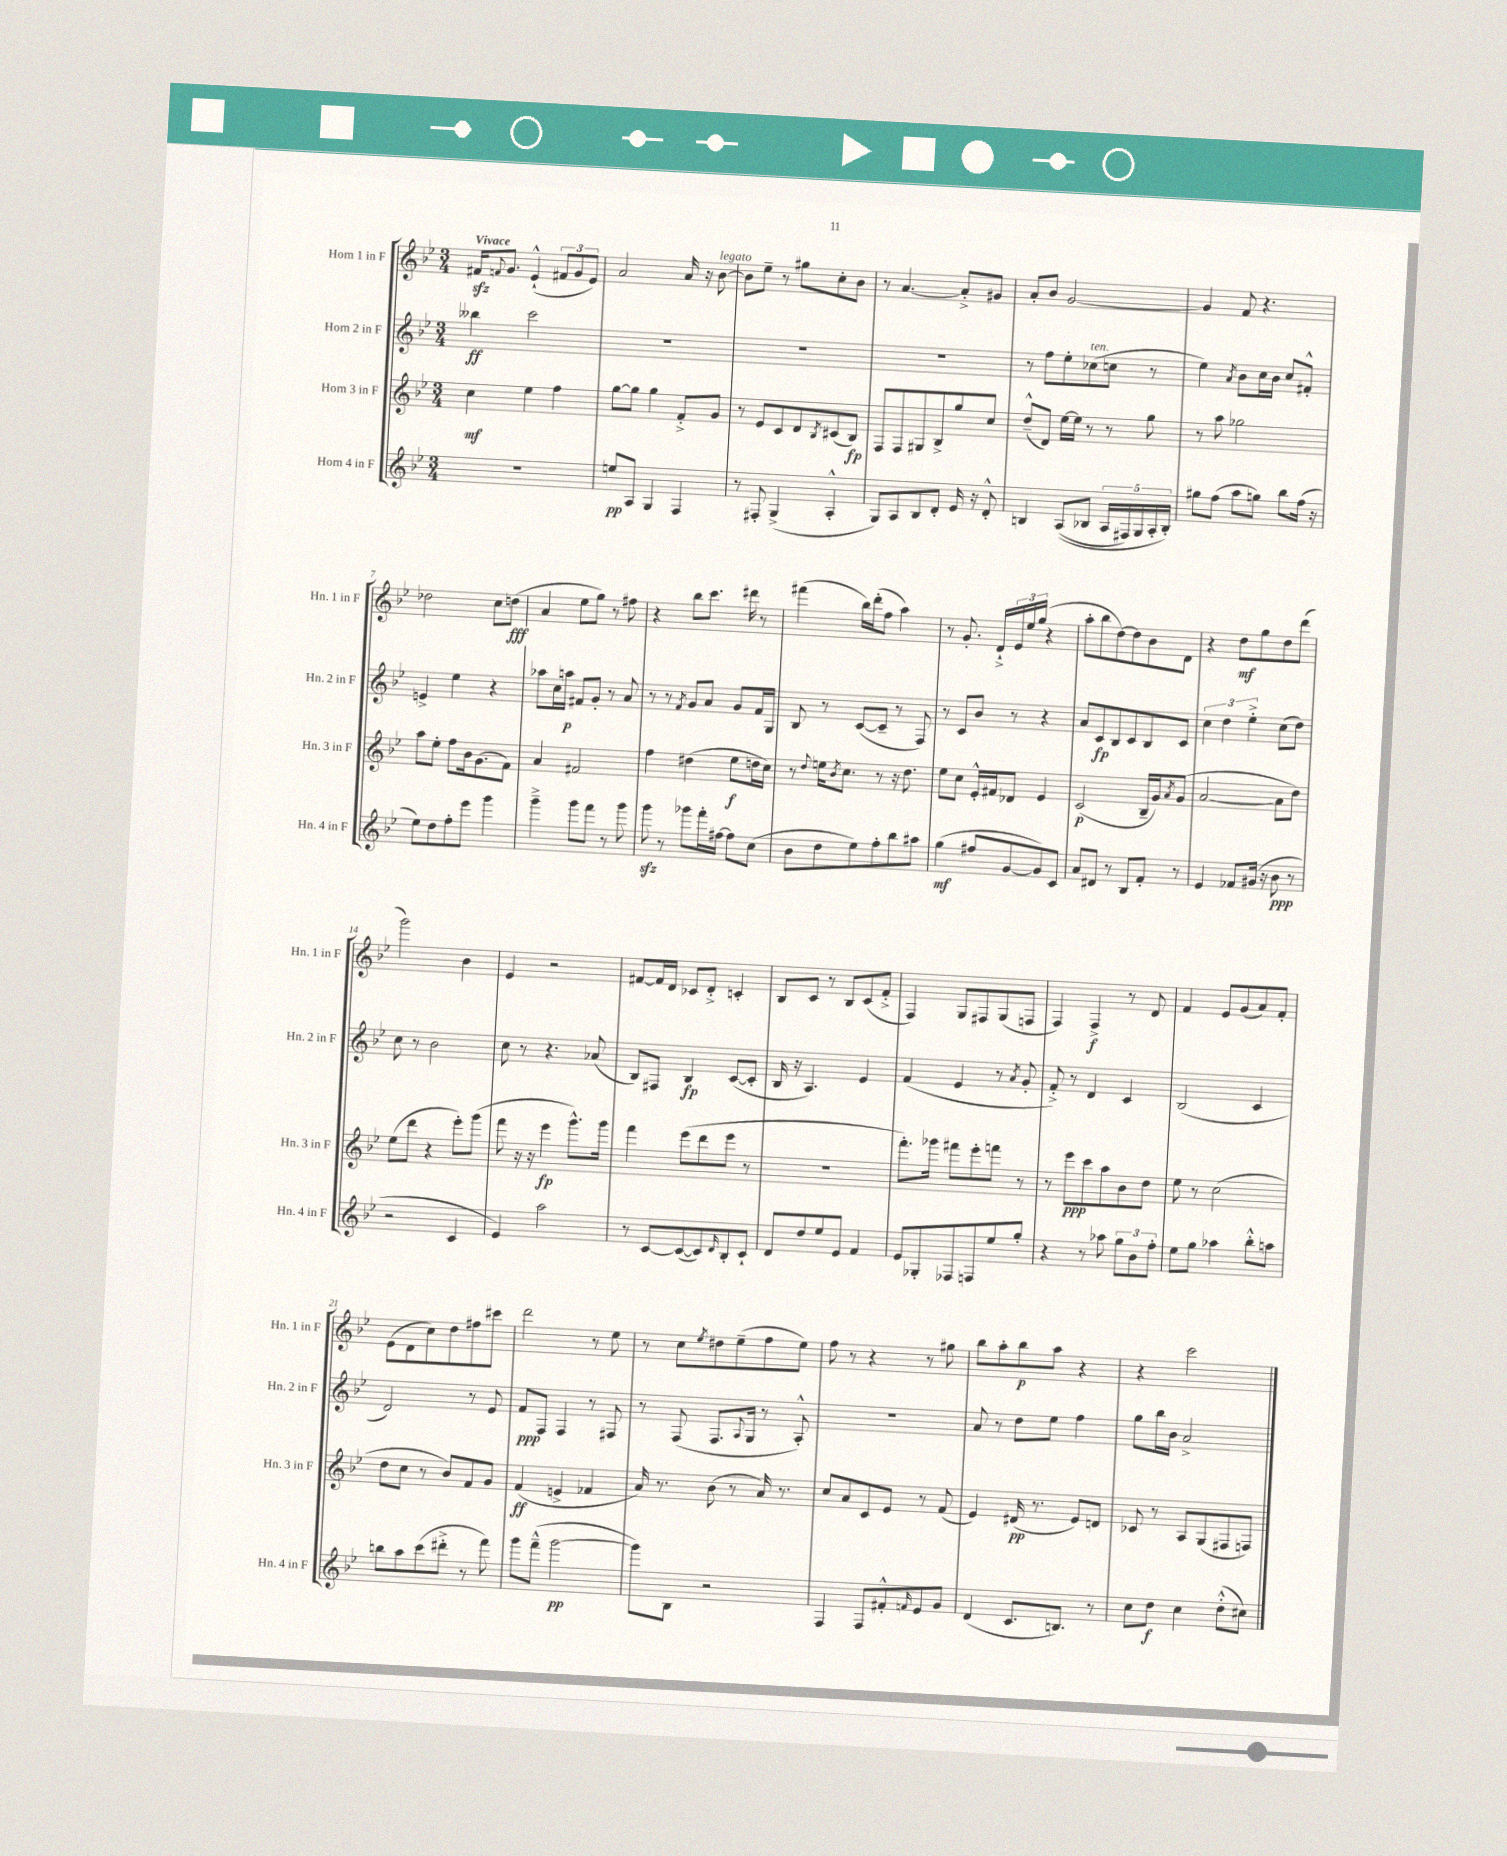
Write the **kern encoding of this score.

**kern	**dynam	**kern	**dynam	**kern	**dynam	**kern	**dynam
*part4	*part4	*part3	*part3	*part2	*part2	*part1	*part1
*staff4	*staff4	*staff3	*staff3	*staff2	*staff2	*staff1	*staff1
*I"Horn 4 in F	*	*I"Horn 3 in F	*	*I"Horn 2 in F	*	*I"Horn 1 in F	*
*I'Hn. 4 in F	*	*I'Hn. 3 in F	*	*I'Hn. 2 in F	*	*I'Hn. 1 in F	*
*clefG2	*	*clefG2	*	*clefG2	*	*clefG2	*
*k[b-e-]	*	*k[b-e-]	*	*k[b-e-]	*	*k[b-e-]	*
*M3/4	*	*M3/4	*	*M3/4	*	*M3/4	*
=1	=1	=1	=1	=1	=1	=1	=1
!	!	!	!	!	!	!LO:TX:a:B:t=Vivace	!
2.r	.	4cc\	mf	4bb--X\	ff	16f#Xzz/KL	.
.	.	.	.	.	.	8qqfn/	.
.	.	.	.	.	.	8.g/J	.
.	.	4ee-\	.	2ccc\	.	(4e-`^^/	.
.	.	4ff\	.	.	.	12f#X/L	.
.	.	.	.	.	.	12g/	.
.	.	.	.	.	.	12e-/J)	.
=2	=2	=2	=2	=2	=2	=2	=2
8een/L	pp	[8gg\L	.	2.r	.	2a/	.
8A/J	.	8gg\J]	.	.	.	.	.
4G/	.	4gg\	.	.	.	.	.
4F/	.	8f'^/L	.	.	.	16a/	.
.	.	.	.	.	.	16r	.
!	!	!	!	!	!	!LO:TX:a:i:t=legato	!
.	.	8g/J	.	.	.	[8b-\	.
=3	=3	=3	=3	=3	=3	=3	=3
8r	.	8r	.	2.r	.	8b-\L]	.
8F#X'/	.	8e-/L	.	.	.	8ee-~\J	.
(4G^/	.	8c/	.	.	.	8r	.
.	.	8d/	.	.	.	8gg#X\L	.
.	.	8qB-/	.	.	.	.	.
4A'^^/	.	(8c#X/	.	.	.	8cc'\	.
.	.	8B-/J)	fp	.	.	8b-\J	.
=4	=4	=4	=4	=4	=4	=4	=4
8G/L)	.	8F/L	.	2.r	.	8r	.
8A/	.	8F/	.	.	.	[4.a/	.
8B-/	.	8G#X/	.	.	.	.	.
8d'/J	.	8B-^/	.	.	.	.	.
16e-/	.	8gg/	.	.	.	8a'^/L]	.
16r	.	.	.	.	.	.	.
8d'^^/	.	8cc/J	.	.	.	8g#X/J	.
=5	=5	=5	=5	=5	=5	=5	=5
4Bn/	.	(8dd~^^/L	.	8r	.	8a'/L	.
.	.	8d/J)	.	8ff\L	.	8b-/J	.
((8A/L	.	[16ee-\LL	.	8ee-'\	.	[2g/	.
.	.	16ee-\JJ]	.	.	.	.	.
!	!	!	!	!LO:TX:a:i:t=ten.	!	!	!
8B-X/J	.	8r	.	(8cc-X\	.	.	.
20A/LL	.	8r	.	8ccn\J	.	.	.
20F#X/)	.	.	.	.	.	.	.
20G/	.	.	.	.	.	.	.
.	.	8gg\	.	8r	.	.	.
20A'/	.	.	.	.	.	.	.
20B-'/JJ)	.	.	.	.	.	.	.
=6	=6	=6	=6	=6	=6	=6	=6
8gg#X\L	.	8r	.	4ee-\)	.	4g/]	.
(8ff\J	.	8aa\	.	.	.	.	.
.	.	.	.	8qa/	.	.	.
8aa\L	.	2gg-X\	.	8b-\L	.	8f/	.
8ggn\J)	.	.	.	16cc\L	.	4.r	.
.	.	.	.	16b-\JJ	.	.	.
8bb-\L	.	.	.	8cc/L	.	.	.
(16ff\Jk	.	.	.	8f#X'^^/J	.	.	.
16r	.	.	.	.	.	.	.
!!LO:LB:g=z
=7	=7	=7	=7	=7	=7	=7	=7
8ee-\L)	.	8aa\L	.	4en^/	.	2dd-X\	.
8dd\	.	8ee-'\J	.	.	.	.	.
8ff'\	.	8ff\L	.	4ee-\	.	.	.
8eee-\J	.	16b-\k	.	.	.	.	.
.	.	(8.g\	.	.	.	.	.
4ggg\	.	.	.	4r	.	8cc\L	.
.	.	8f\J)	.	.	.	(8ddn\J	fff
=8	=8	=8	=8	=8	=8	=8	=8
4ggg~^\	.	4a/	.	8aa-X\L	.	4a/	.
.	.	.	.	16cc\L	.	.	.
.	.	.	.	16aan\JJ	p	.	.
8ggg\L	.	2f#X/	.	8f#X/L	.	8ee-\L	.
8fff\J	.	.	.	8g'/J	.	8gg\J)	.
8r	.	.	.	8r	.	8r	.
8ggg\	.	.	.	8a/	.	8ff#X\	.
=9	=9	=9	=9	=9	=9	=9	=9
8gggzz\	.	4ff\	.	8r	.	4r	.
8r	.	.	.	8r	.	.	.
.	.	.	.	8qf/	.	.	.
8ggg-X\L	.	(4dd#X\	.	8g/L	.	8bb-\L	.
16fff'\L	.	.	.	8a/J	.	8.ccc\J	.
[16ff#X\JJ	.	.	.	.	.	.	.
8ff#\L]	.	8ee-\L	f	8g/L	.	.	.
.	.	.	.	.	.	16ddd#X\	.
(8cc\J	.	16ddn\L	.	16f/L	.	8r	.
.	.	16cc\JJ)	.	16G/JJ	.	.	.
=10	=10	=10	=10	=10	=10	=10	=10
8b-\L	.	8r	.	8B-/	.	(4fff#X\	.
.	.	8qqdd/	.	.	.	.	.
8dd\	.	16een\KL	.	8r	.	.	.
.	.	8qb-/	.	.	.	.	.
.	.	8.cc\J	.	.	.	.	.
8ee-\)	.	.	.	([8c/L	.	16bb-\LL)	.
.	.	.	.	.	.	(16ddd'\J	.
8ff'\	.	8r	.	8c~/J]	.	8ff\J	.
8bb-\	.	16r	.	8r	.	4aa\)	.
.	.	8.dd\	.	.	.	.	.
8aa#X\J	.	.	.	8F/)	.	.	.
=11	=11	=11	=11	=11	=11	=11	=11
(4gg\	mf	8ee-\L	.	8r	.	8r	.
.	.	8cc\J	.	8c/L	.	8.g'/	.
8ff#X/L	.	16e-'^^/LL	.	8b-/J	.	.	.
.	.	16f#X/J	.	.	.	16d`^/LL	.
[8g/	.	8d-X/J	.	8r	.	24e-/	.
.	.	.	.	.	.	24ee-/	.
.	.	.	.	.	.	(24gg/JJ	.
8g/])	.	4e-/	.	4r	.	4r	.
8c/J	.	.	.	.	.	.	.
=12	=12	=12	=12	=12	=12	=12	=12
8a/L	.	(2c/	p	8a/L	.	8aa'\L	.
8d#X/J	.	.	.	8c/	fp	8bb-\	.
8r	.	.	.	8B-/	.	[8dd\)	.
8B-/L	.	.	.	8c/	.	8dd\]	.
8f'/J	.	16B-~/LL	.	8B-/	.	8b-\	.
.	.	16g/J)	.	.	.	.	.
.	.	8qa/	.	.	.	.	.
8r	.	(8g/J	.	8c/J	.	8d\J	.
=13	=13	=13	=13	=13	=13	=13	=13
4e-/	.	[2a/	.	6cc\	.	4r	.
.	.	.	.	6dd\	.	.	.
8f-X/L	.	.	.	.	.	8dd\L	mf
.	.	.	.	6ee-'^\	.	.	.
(16g#X/Jk	.	.	.	.	.	8gg\	.
16r	.	.	.	.	.	.	.
8b-\	ppp	8a\L]	.	(8cc\L	.	8dd\	.
8r	.	8dd\J)	.	8dd\J)	.	(8ddd\J	.
!!LO:LB:g=z
=14	=14	=14	=14	=14	=14	=14	=14
2r	.	(8ee-\L	.	8cc\	.	2ggg\)	.
.	.	8ddd\J	.	8r	.	.	.
.	.	4r	.	2b-\	.	.	.
4c/	.	8eee-'\L)	.	.	.	4b-\	.
.	.	(8ggg\J	.	.	.	.	.
=15	=15	=15	=15	=15	=15	=15	=15
4e-/)	.	8fff\	.	8cc\	.	4e-/	.
.	.	16r	.	8r	.	.	.
.	.	16r	.	.	.	.	.
2aa\	.	4eee-\	fp	4.r	.	2r	.
.	.	8.ggg^^\L)	.	.	.	.	.
.	.	.	.	(8a-X/	.	.	.
.	.	16ggg\Jk	.	.	.	.	.
=16	=16	=16	=16	=16	=16	=16	=16
8r	.	4fff\	.	8B-/L)	.	[8f#X/L	.
[8c/L	.	.	.	8F#X/J	.	16f#/L]	.
.	.	.	.	.	.	16d/JJ	.
(8c/_	.	(8eee-\L	.	4B-/	fp	8c-X/L	.
8c/])	.	8ddd\	.	.	.	8d'^/J	.
16qqd/	.	.	.	.	.	.	.
8B-'/	.	8eee-\J	.	([8c/L	.	4cn'/	.
8c`/J	.	8r	.	8c'/J]	.	.	.
=17	=17	=17	=17	=17	=17	=17	=17
8d/L	.	2.r	.	16B-/	.	8B-/L	.
.	.	.	.	16r	.	.	.
8dd/	.	.	.	4.A/)	.	8c/J	.
8ee-/	.	.	.	.	.	8r	.
8e-/J	.	.	.	.	.	8B-/L	.
4f/	.	.	.	4e-/	.	(8c/	.
.	.	.	.	.	.	8f'^/J	.
=18	=18	=18	=18	=18	=18	=18	=18
8e-/L	.	8.fff'\L)	.	(4f/	.	4F/)	.
8G-X'/	.	.	.	.	.	.	.
.	.	16ggg-X\Jk	.	.	.	.	.
8F-X/	.	8fff#X\L	.	4e-/	.	8G/L	.
8Fn/	.	8eee-'\	.	.	.	8F#X/	.
8ee-/	.	8fffn\J	.	8r	.	(8G/	.
.	.	.	.	8qa/	.	.	.
8gg'/J	.	8r	.	8g'/	.	8Fn/J	.
=19	=19	=19	=19	=19	=19	=19	=19
4r	.	8r	.	8f'^/)	.	4F/)	.
.	.	8eee-\L	ppp	8r	.	.	.
8r	.	8ccc\	.	4d/	.	4F^/	f
8aa-X\	.	8aa\	.	.	.	.	.
12gg\L	.	8b-\	.	4c/	.	8r	.
12b-\	.	.	.	.	.	.	.
.	.	8dd\J	.	.	.	8d/	.
12ff'\J	.	.	.	.	.	.	.
=20	=20	=20	=20	=20	=20	=20	=20
8ee-\L	.	8ee-\	.	(2B-/	.	4f/	.
8gg\J	.	8r	.	.	.	.	.
4aa-X\	.	(2cc\	.	.	.	8e-/L	.
.	.	.	.	.	.	(8g/	.
8bb-'^^\L	.	.	.	4c/	.	8a/)	.
8aan\J	.	.	.	.	.	8f'/J	.
!!LO:LB:g=z
=21	=21	=21	=21	=21	=21	=21	=21
8bbn\L	.	8dd\L	.	2d/)	.	(8e-\L	.
8aa\	.	8cc\J	.	.	.	8d\	.
(8ccc\	.	8r	.	.	.	8cc\)	.
8ddd#X'^\J	.	8b-/L)	.	.	.	8dd\	.
8r	.	8f/	.	8r	.	8ff#X\	.
8fff\)	.	8g/J	.	8e-/	.	8ccc#X\J	.
=22	=22	=22	=22	=22	=22	=22	=22
8ggg\L	.	(4f/	ff	8f/L	ppp	2ddd\	.
(8fff~^^\J	.	.	.	8F/J	.	.	.
[2ggg\	pp	4en^/	.	4F/	.	.	.
.	.	4f-X/	.	8r	.	8r	.
.	.	.	.	8F#X/	.	8ee-\	.
=23	=23	=23	=23	=23	=23	=23	=23
8ggg\L])	.	16a/)	.	8r	.	8r	.
.	.	8.r	.	.	.	.	.
8B-\J	.	.	.	(8F/	.	8cc\L	.
.	.	.	.	.	.	8qee-/	.
2r	.	(8b-\	.	8.F/L	.	8dd#X\	.
.	.	8r	.	.	.	(8ee-~\	.
.	.	.	.	8qqA/	.	.	.
.	.	.	.	16G/Jk	.	.	.
.	.	16a/)	.	8r	.	8ff\	.
.	.	8.r	.	.	.	.	.
.	.	.	.	8A'^^/)	.	8ee-\J)	.
=24	=24	=24	=24	=24	=24	=24	=24
4F/	.	8cc/L	.	2.r	.	8ff\	.
.	.	8a/	.	.	.	8r	.
8F/L	.	8c/	.	.	.	4r	.
8f#X'^^/	.	8e-/J	.	.	.	.	.
16qqfn/	.	.	.	.	.	.	.
8e-/	.	8r	.	.	.	8r	.
8g/J	.	(8f/	.	.	.	8gg#X\	.
=25	=25	=25	=25	=25	=25	=25	=25
(4d/	.	4e-/)	.	8a/	.	8bb-\L	.
.	.	.	.	8r	.	8aa'\	.
8.c/L	.	(16d#X/	pp	8dd\L	.	8bb-\	p
.	.	8.r	.	.	.	.	.
.	.	.	.	8ee-\J	.	8aa\J	.
8.Bn/J)	.	.	.	.	.	.	.
.	.	8e-/L)	.	4ff\	.	4r	.
8r	.	8dn/J	.	.	.	.	.
=26	=26	=26	=26	=26	=26	=26	=26
8cc\L	.	8c-X/	.	8gg\L	.	4r	.
8dd\J	f	8r	.	16bb-\L	.	.	.
.	.	.	.	16b-\JJ	.	.	.
4cc\	.	8A/L	.	2a^/	.	2ccc\	.
.	.	(8G/	.	.	.	.	.
(8dd'^^\L	.	8F#X/	.	.	.	.	.
8cc#X\J)	.	8Fn/J)	.	.	.	.	.
==	==	==	==	==	==	==	==
*-	*-	*-	*-	*-	*-	*-	*-
